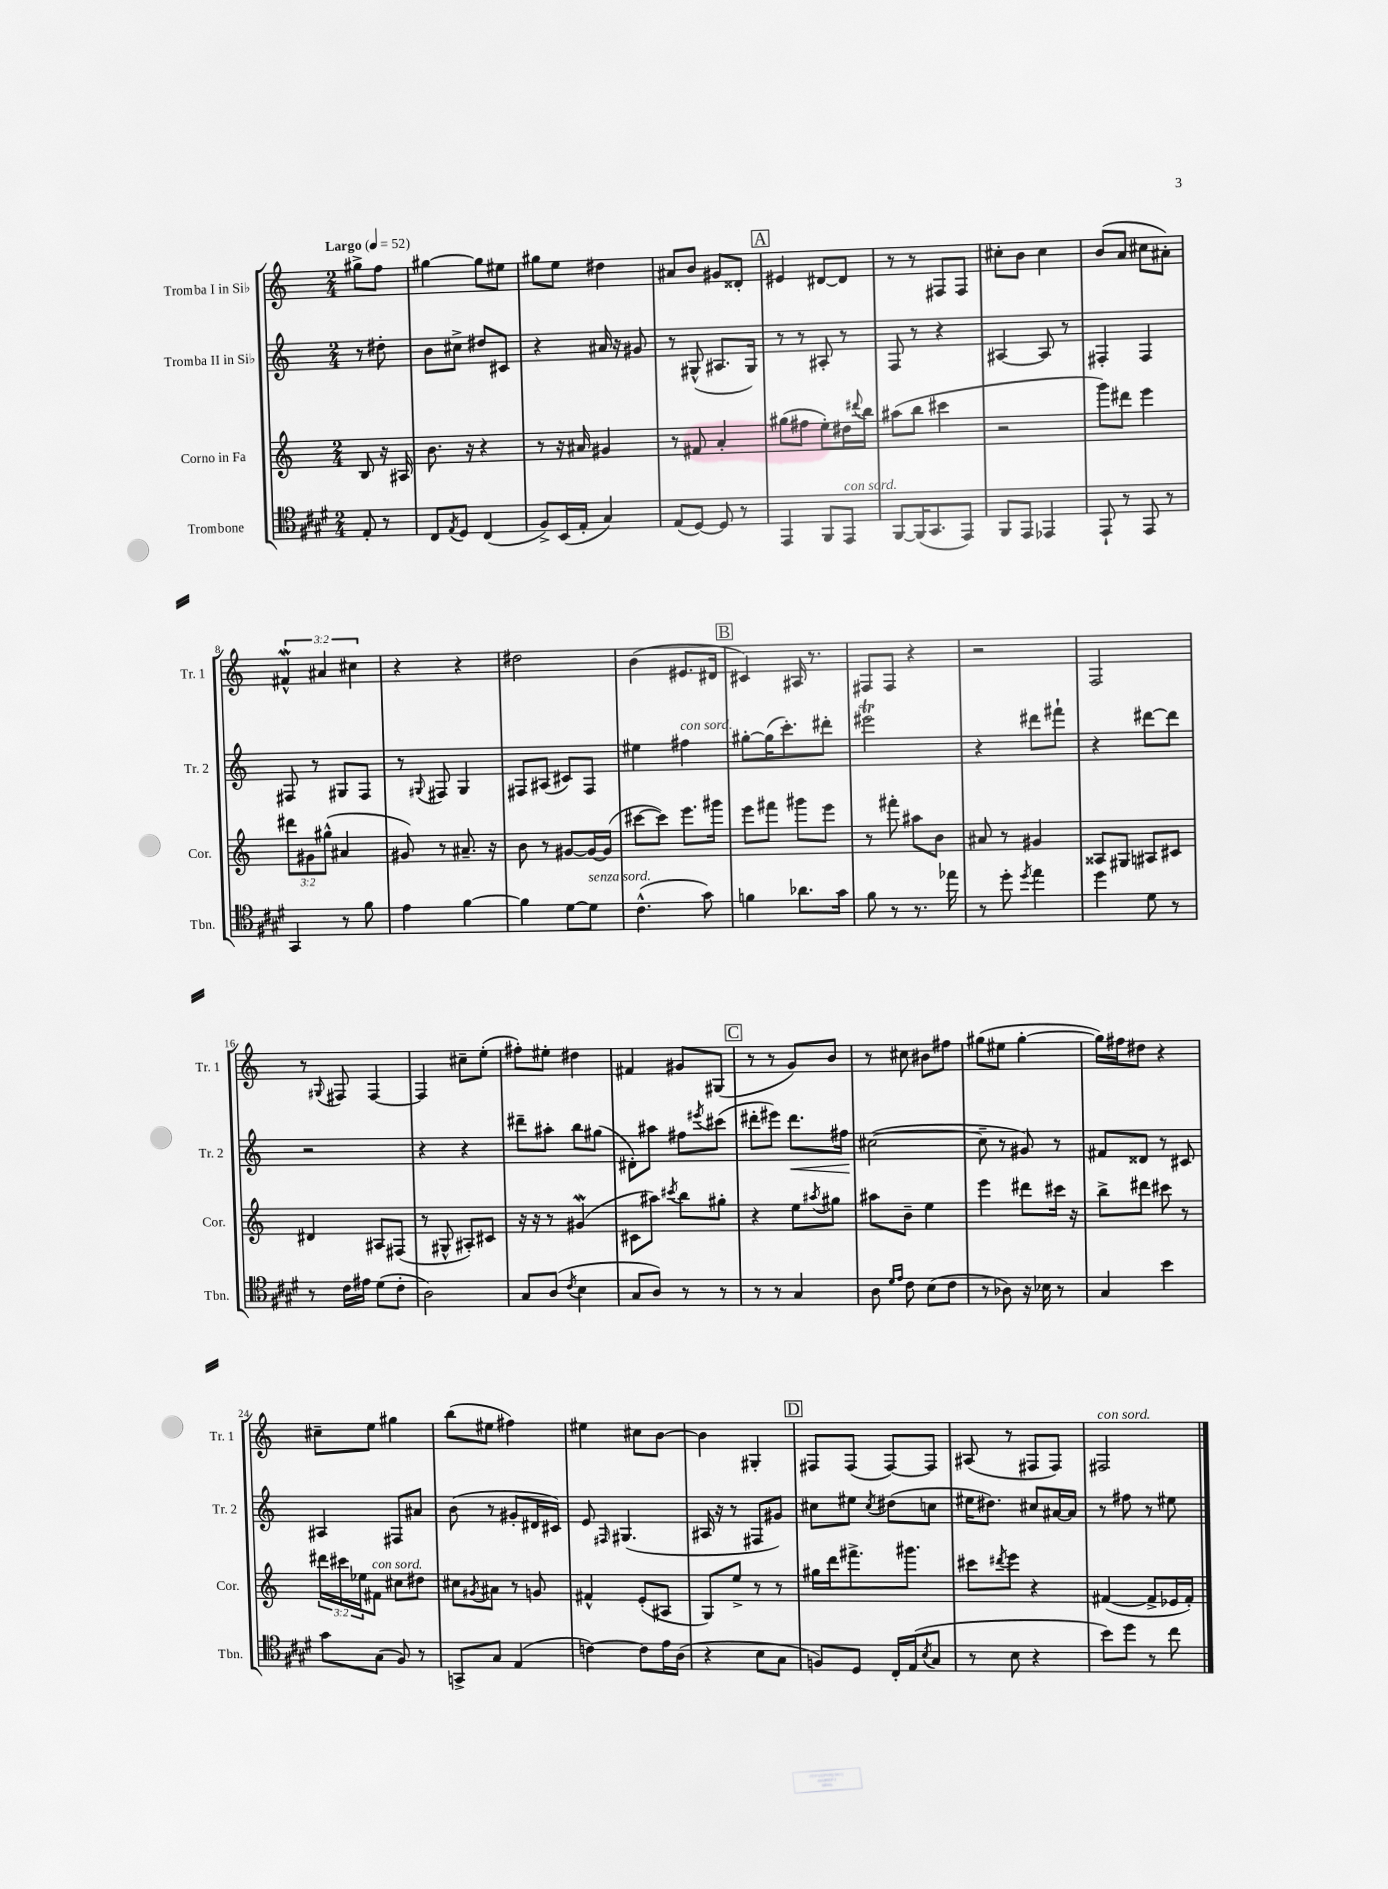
<<
\new StaffGroup <<
\new Staff = "s0" \with { instrumentName = "Tromba I in Sib" shortInstrumentName = "Tr. 1" } {
    \clef treble \key c \major \numericTimeSignature \time 2/4 \override Staff.TupletNumber.text = #tuplet-number::calc-fraction-text \partial 4 \tempo "Largo" 4 = 52
    gis''8-> f''8 |
    gis''4~ gis''8 eis''8 |
    gis''8 e''8 dis''4 |
    ais'8 b'8 gis'8 disis'8-. |
    \mark \markup { \box "A" } eis'4 dis'8~ dis'8 |
    r8 r8 fis8 fis8 |
    cis''8-. b'8 cis''4 |
    b'8( a'8 cis''8 ais'8-.) |
    \tuplet 3/2 { fis'4-^\mordent ais'4 cis''4 } |
    r4 r4 |
    dis''2 |
    b'4( eis'8. dis'16 |
    \mark \markup { \box "B" } cis'4) ais16 r8. |
    fis8 fis8 r4 |
    r2 |
    f2 |
    r8 \appoggiatura { gis8 } fis8 fis4~ |
    fis4 cis''8-- e''8-.( |
    fis''8-.) eis''8-. dis''4 |
    fis'4 gis'8 gis8( |
    \mark \markup { \box "C" } r8 r8 g'8) b'8 |
    r8 cis''8 bis'8 fis''8 |
    gis''8( eis''8 gis''4~-. |
    gis''16) fis''16 dis''8 r4 |
    cis''8-- e''8 gis''4 |
    b''8( eis''8 fis''4) |
    eis''4 cis''8 b'8~ |
    b'4 gis4-. |
    \mark \markup { \box "D" } fis8 fis8( fis8~) fis8 |
    ais8( r8 fis8 fis8) |
    fis2^\markup { \italic "con sord." } \bar "|." |
}
\new Staff = "s1" \with { instrumentName = "Tromba II in Sib" shortInstrumentName = "Tr. 2" } {
    \clef treble \key c \major \numericTimeSignature \time 2/4 \partial 4
    r8 dis''8-. |
    b'8 cis''8-> dis''8 cis'8 |
    r4 ais'16 r16 gis'8 |
    r8 gis8-^( ais8. gis16) |
    \mark \markup { \box "A" } r8 r8 ais8-. r8 |
    f8 r8 r4 |
    ais4~ ais8 r8 |
    fis4-. fis4 |
    fis8 r8 gis8 fis8 |
    r8 \appoggiatura { gis8 } fis8 gis4 |
    fis8 ais8( cis'8) fis8 |
    eis''4 fis''4^\markup { \italic "con sord." } |
    \mark \markup { \box "B" } gis''8~-. gis''16( c'''8.-.) dis'''8-. |
    eis'''2\trill |
    r4 dis'''8 fis'''8-! |
    r4 dis'''8~ dis'''8 |
    r2 |
    r4 r4 |
    dis'''8-- ais''8-. b''8 gis''8( |
    dis'8-.) ais''8 fis''8 \acciaccatura { eis'''8 } cis'''8( |
    \mark \markup { \box "C" } dis'''8-. eis'''8) dis'''8.\< fis''16 |
    cis''2~\!( |
    cis''8-- r8 gis'8) r8 |
    fis'8 disis'8 r8 cis'8 |
    ais4 fis8 ais'8 |
    b'8( r8 gis'8-. dis'16 cis'16) |
    e'8 \grace { fis16 } gis4.( |
    ais16 r16 r8 fis8 gis'8) |
    \mark \markup { \box "D" } cis''8 eis''8 \acciaccatura { cis''8 } dis''8( c''8 |
    eis''16 dis''8.) cis''8 ais'16~ ais'16 |
    r8 fis''8 r8 eis''8 \bar "|." |
}
\new Staff = "s2" \with { instrumentName = "Corno in Fa" shortInstrumentName = "Cor." } {
    \clef treble \key c \major \numericTimeSignature \time 2/4 \override Staff.TupletNumber.text = #tuplet-number::calc-fraction-text \partial 4
    b8 r16 ais16 |
    b'8. r16 r4 |
    r8 r16 ais'16 gis'4 |
    r8 fis'8 a'4-. |
    \mark \markup { \box "A" } gis''8( fis''8 e''8-.) dis''16 \appoggiatura { dis'''8 } b''16 |
    ais''8( b''8 cis'''4 |
    r2 |
    g'''8) dis'''8 e'''4 |
    \tuplet 3/2 { dis'''8 gis'8 gis''8-^( } ais'4 |
    gis'8) r8 ais'8.-- r16 |
    b'8 r8 gis'8~ gis'16~ gis'16( |
    cis'''8~ cis'''8) e'''8. gis'''16 |
    \mark \markup { \box "B" } e'''8 fis'''8 gis'''8 e'''8 |
    r8 fis'''8-. ais''8 b'8 |
    ais'8 r8 gis'4 |
    aisis8 gis8 ais8 cis'8 |
    dis'4 ais8 fis8( |
    r8 gis8-^ ais8-.) cis'8 |
    r16 r16 r8 gis'4\mordent( |
    cis'8 ais''8) \acciaccatura { cis'''8 } b''8 gis''8-. |
    \mark \markup { \box "C" } r4 e''8 \acciaccatura { ais''8 } gis''8 |
    ais''8 b'8-- e''4 |
    e'''4 dis'''8 cis'''16 r16 |
    b''8-> dis'''8 cis'''8 r8 |
    \tuplet 3/2 { dis'''16 cis'''16 ees''16 } fis'8^\markup { \italic "con sord." } cis''8 dis''8 |
    cis''8 \acciaccatura { gis'8 } ais'8 r8 g'8 |
    fis'4-^ e'8-.( ais8 |
    g8) e''8-> r8 r8 |
    \mark \markup { \box "D" } gis''16 d'''16 fis'''8.-> gis'''8. |
    cis'''8 \acciaccatura { dis'''8 } e'''8 r4 |
    fis'4~( fis'8-> ees'16 fis'16-.) \bar "|." |
}
\new Staff = "s3" \with { instrumentName = "Trombone" shortInstrumentName = "Tbn." } {
    \clef tenor \key e \major \numericTimeSignature \time 2/4 \partial 4
    e8-. r8 |
    cis8 \acciaccatura { e8 } dis8 cis4( |
    fis8->) b,16( e16-. gis4) |
    e8( dis8~) dis8 r8 |
    \mark \markup { \box "A" } e,4 fis,8 e,8^\markup { \italic "con sord." } |
    fis,8~ fis,16( gis,8. e,8) |
    fis,8 e,8 ees,4 |
    e,8-! r8 e,8 r8 |
    gis,4 r8 fis'8 |
    e'4 fis'4~ |
    fis'4 dis'8~ dis'8^\markup { \italic "senza sord." } |
    cis'4.-^( gis'8) |
    \mark \markup { \box "B" } f'4 aes'8. gis'16 |
    fis'8 r8 r8. ees''16 |
    r8 dis''8-. \acciaccatura { dis''8 } e''4 |
    dis''4 dis'8 r8 |
    r8 cis'16 eis'16 dis'8( cis'8-. |
    a2) |
    gis8 a8( \acciaccatura { cis'8 } b4 |
    gis8 a8) r8 r8 |
    \mark \markup { \box "C" } r8 r8 gis4 |
    a8 \grace { dis'16 e'16 } cis'8 b8( cis'8 |
    r8 aes8) r16 bes16 r8 |
    gis4 b'4 |
    gis'8 gis8( fis8) r8 |
    g,8-> gis8 e4( |
    c'4~) c'8 e'16 a16( |
    r4 b8 gis8 |
    \mark \markup { \box "D" } f8) dis8 cis16-. e16( \acciaccatura { b8 } gis8 |
    r8 b8 r4 |
    b'8) dis''8 r8 cis''8 \bar "|." |
}
>>
>>
